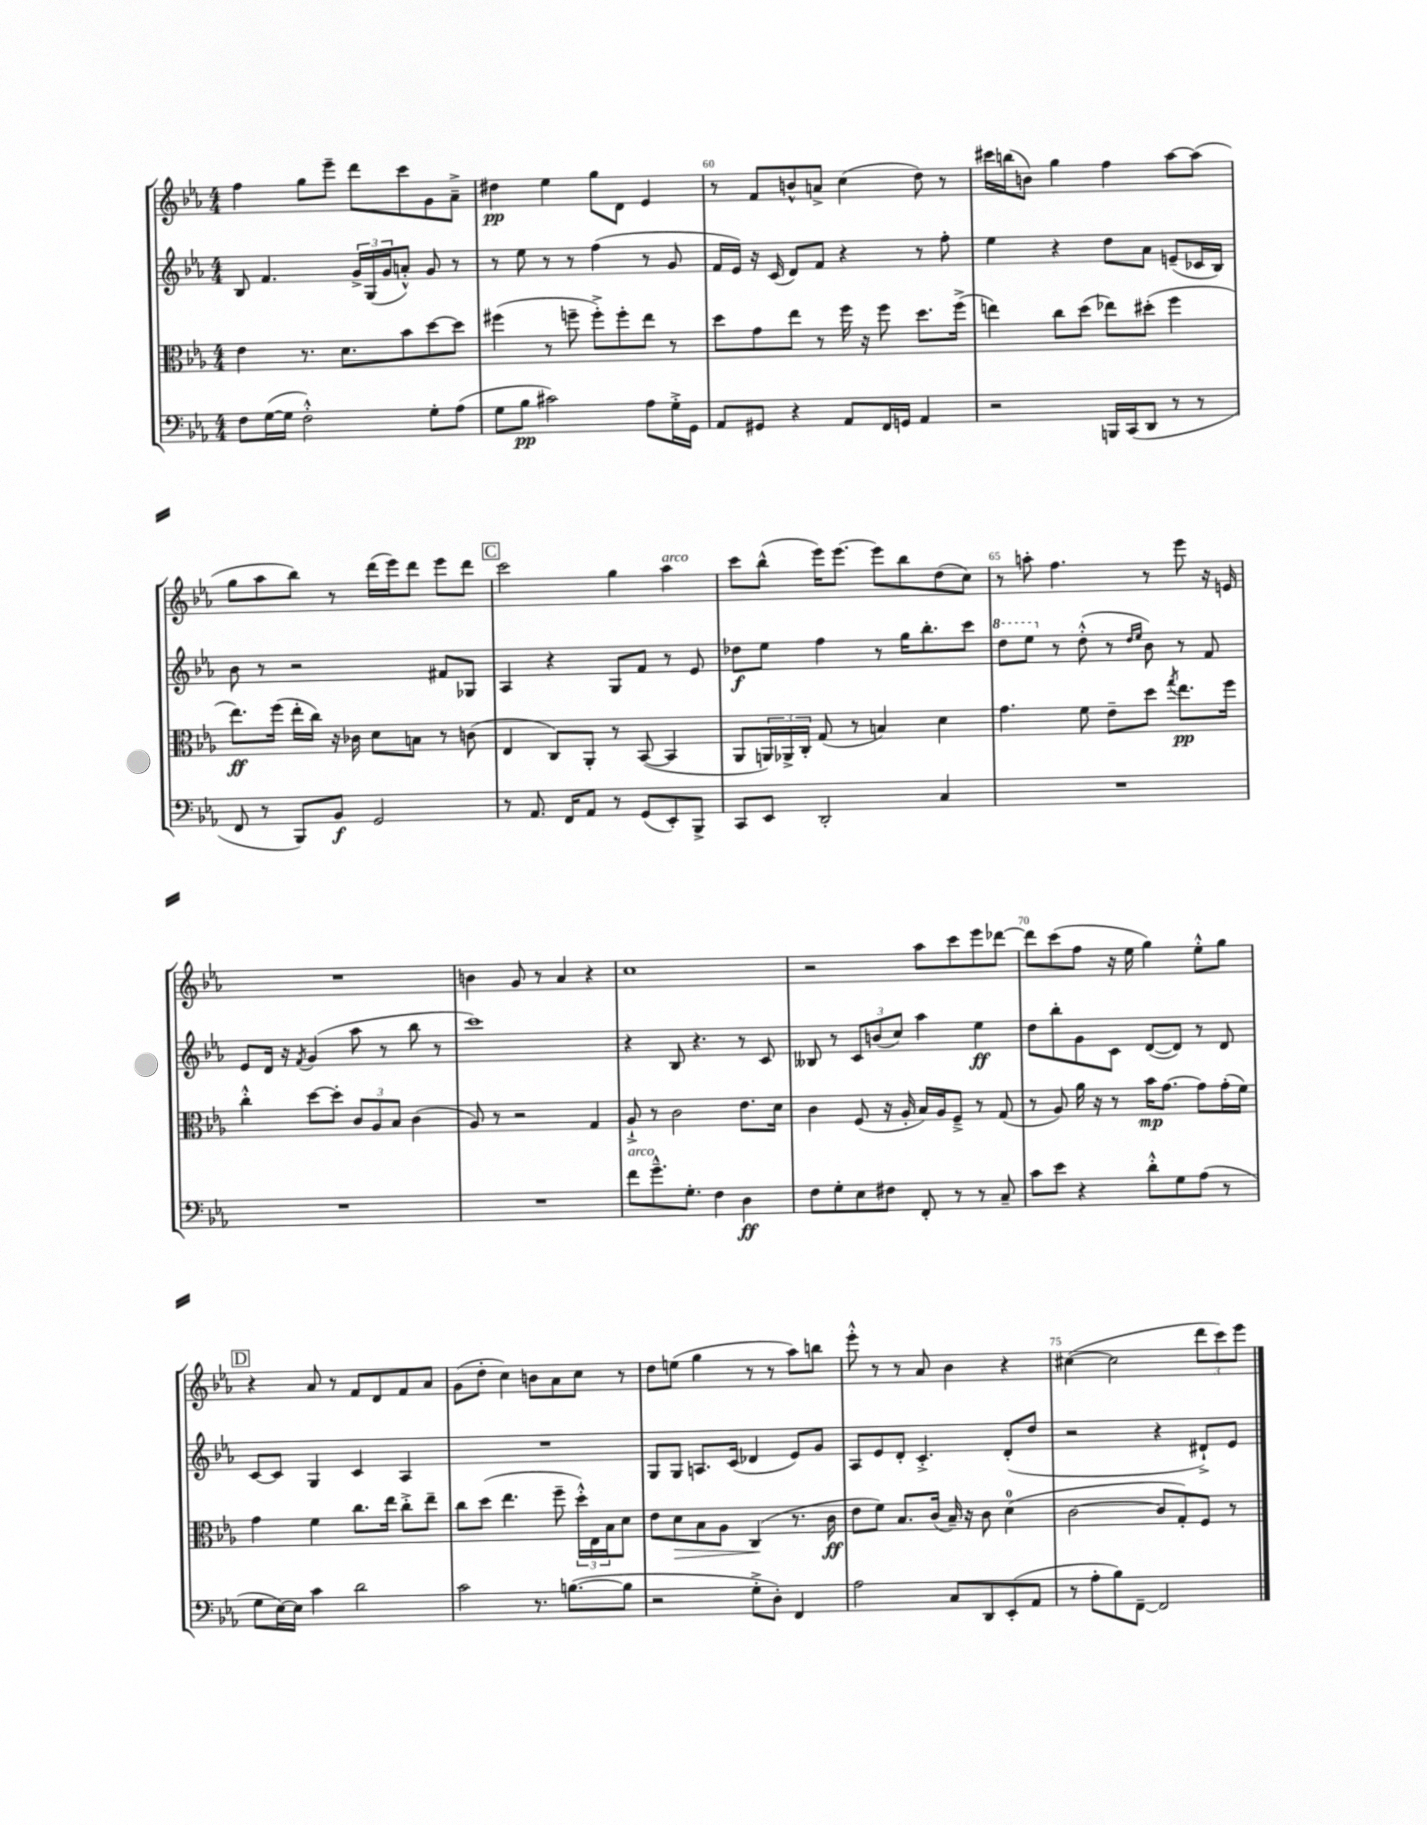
<<
\new StaffGroup <<
\new Staff = "s0" {
    \clef treble \key ees \major \numericTimeSignature \time 4/4
    f''4 g''8 ees'''8-- d'''8 c'''8 g'8 aes'8---> |
    dis''4\pp ees''4 g''8 d'8 ees'4 |
    r8 f'8 b'8-^ a'8-> c''4( d''8) r8 |
    cis'''16 b''16( b'8) g''4 f''4 aes''8~ aes''8( |
    g''8 aes''8 bes''8) r8 d'''16( ees'''16) d'''8 ees'''8 d'''8 |
    \mark \markup { \box "C" } c'''2 g''4 aes''4^\markup { \italic "arco" } |
    c'''8 bes''8-^( ees'''16) ees'''8.~ ees'''8 bes''8 d''8( c''8) |
    r8 a''8-. f''4. r8 ees'''8 r16 e'16 |
    R1 |
    b'4 g'8 r8 aes'4 r4 |
    c''1 |
    r2 aes''8 c'''8 ees'''8 des'''8~ |
    des'''8 c'''8( f''8 r16 ees''16 g''4) ees''8-.-^ g''8 |
    \mark \markup { \box "D" } r4 aes'8 r8 f'8 d'8 f'8 aes'8 |
    g'8( d''8-. c''4) b'8 aes'8 c''8 r8 |
    d''8 e''8( g''4 r8 r8 aes''8) b''8 |
    ees'''8-.-^ r8 r8 aes'8 bes'4 r4 |
    cis''4~( cis''2 \tuplet 3/2 { d'''8 c'''8) ees'''8 } \bar "|." |
}
\new Staff = "s1" {
    \clef treble \key ees \major \numericTimeSignature \time 4/4
    bes8 f'4. \tuplet 3/2 { g'16-> g16( g'16 } a'8-.-^) g'8 r8 |
    r8 ees''8 r8 r8 f''4( r8 g'8 |
    f'16 ees'16) r16 c'16( d'8) f'8 r4 r8 f''8-. |
    ees''4 r4 d''8 aes'8 e'8--( ces'16 bes16) |
    bes'8 r8 r2 fis'8 ges8 |
    \mark \markup { \box "C" } aes4 r4 g8 f'8 r8 ees'8 |
    des''8\f ees''8 f''4 r8 g''16 bes''8.-. c'''8 |
    \ottava #1 d'''8 ees'''8 \ottava #0 r8 d''8-.-^( r8 \grace { d''16 ees''16 } bes'8) r8 f'8 |
    ees'8 d'16 r16 \acciaccatura { f'8 } g'4( aes''8 r8 bes''8 r8 |
    c'''1) |
    r4 bes8 r4. r8 c'8 |
    beses8 r8 \tuplet 3/2 { c'8 b'8( c''8) } aes''4 ees''4\ff |
    d''8 bes''8-. g'8 c'8 d'8~( d'8) r8 d'8 |
    \mark \markup { \box "D" } c'8~ c'8 g4 c'4 aes4 |
    R1 |
    g8 g8 a8. c'16( des'4 ees'8) g'8 |
    aes8 ees'8 d'8-. c'4.-.-> d'8-.( d''8 |
    r2 r4 dis'8-!->) ees'8 \bar "|." |
}
\new Staff = "s2" {
    \clef alto \key ees \major \numericTimeSignature \time 4/4
    ees'4 r8. d'8. bes'8 d''8~ d''8 |
    fis''4( r8 f''8-- f''8-.->) f''8-. ees''8 r8 |
    d''8 g'8 ees''8 r8 f''16 r16 f''8 d''8. f''16->( |
    e''4) c''8 d''8( ees''8) dis''8-.( f''4 |
    ees''8.\ff) f''16( ees''16-. c''16) r16 ces'16 d'8 b8 r8 c'8( |
    \mark \markup { \box "C" } ees4 c8) aes,8-. r8 bes,8~( bes,4 |
    aes,8 \tuplet 3/2 { a,16) aes,16-> c16-. } g8( r8 b4) d'4 |
    g'4. f'8 ees'8-- d''8 \acciaccatura { g''8 } ees''8.\pp f''16 |
    c''4-.-^ d''8~ d''8-. \tuplet 3/2 { c'8 aes8 bes8 } c'4( |
    aes8) r8 r2 g4 |
    aes8-!-> r8 c'2 ees'8. d'16 |
    c'4 f8( r16 aes16-. bes16) aes16 f8---> r8 g8( |
    r8 aes8) aes'16 r16 r8 bes'16\mp g'8.~ g'8 g'16-.( f'16) |
    \mark \markup { \box "D" } g'4 f'4 c''8. ees''16 c''8-.-> ees''8-- |
    c''8 d''8( ees''4. f''8-- \tuplet 3/2 { d''16-.-^) ees16 bes16 } d'8 |
    ees'8 d'8\> bes8 aes8 c4\!( r8. c'16\ff |
    ees'8 f'8) bes8. c'16( bes16--) r16 c'8 d'4-0( |
    c'2~ c'8 g8-.) f8 r8 \bar "|." |
}
\new Staff = "s3" {
    \clef bass \key ees \major \numericTimeSignature \time 4/4
    f8 g16~( g16 f2-.-^) g8-. aes8( |
    g8 bes8\pp cis'2) aes8 g16-.-> g,16 |
    aes,8 gis,8 r4 aes,8 f,16 g,16 aes,4 |
    r2 b,,16 c,16( d,8 r8 r8 |
    f,8 r8 bes,,8) bes,8\f g,2 |
    \mark \markup { \box "C" } r8 aes,8. f,16 aes,8 r8 g,8( ees,8-.) bes,,8-> |
    c,8 ees,8 d,2-. c4 |
    R1 |
    R1 |
    R1 |
    f'8^\markup { \italic "arco" } g'8.---^ g8.-. f4 d4\ff |
    f8 g8-. ees8 fis8 f,8-. r8 r8 c8-- |
    c'8 ees'8 r4 d'8-.-^ g8 aes8( r8 |
    \mark \markup { \box "D" } g8 ees16~) ees16 c'4 d'2 |
    c'2 r8. b8.~( b8 |
    r2 g8-.-> d8-.) f,4 |
    aes2 c8 d,8 ees,8-.( aes,8 |
    r8 aes8-. bes8) f,8~-- f,2 \bar "|." |
}
>>
>>
\layout { \context { \Score currentBarNumber = #58 \override BarNumber.break-visibility = ##(#f #t #t) barNumberVisibility = #(every-nth-bar-number-visible 5) } }
